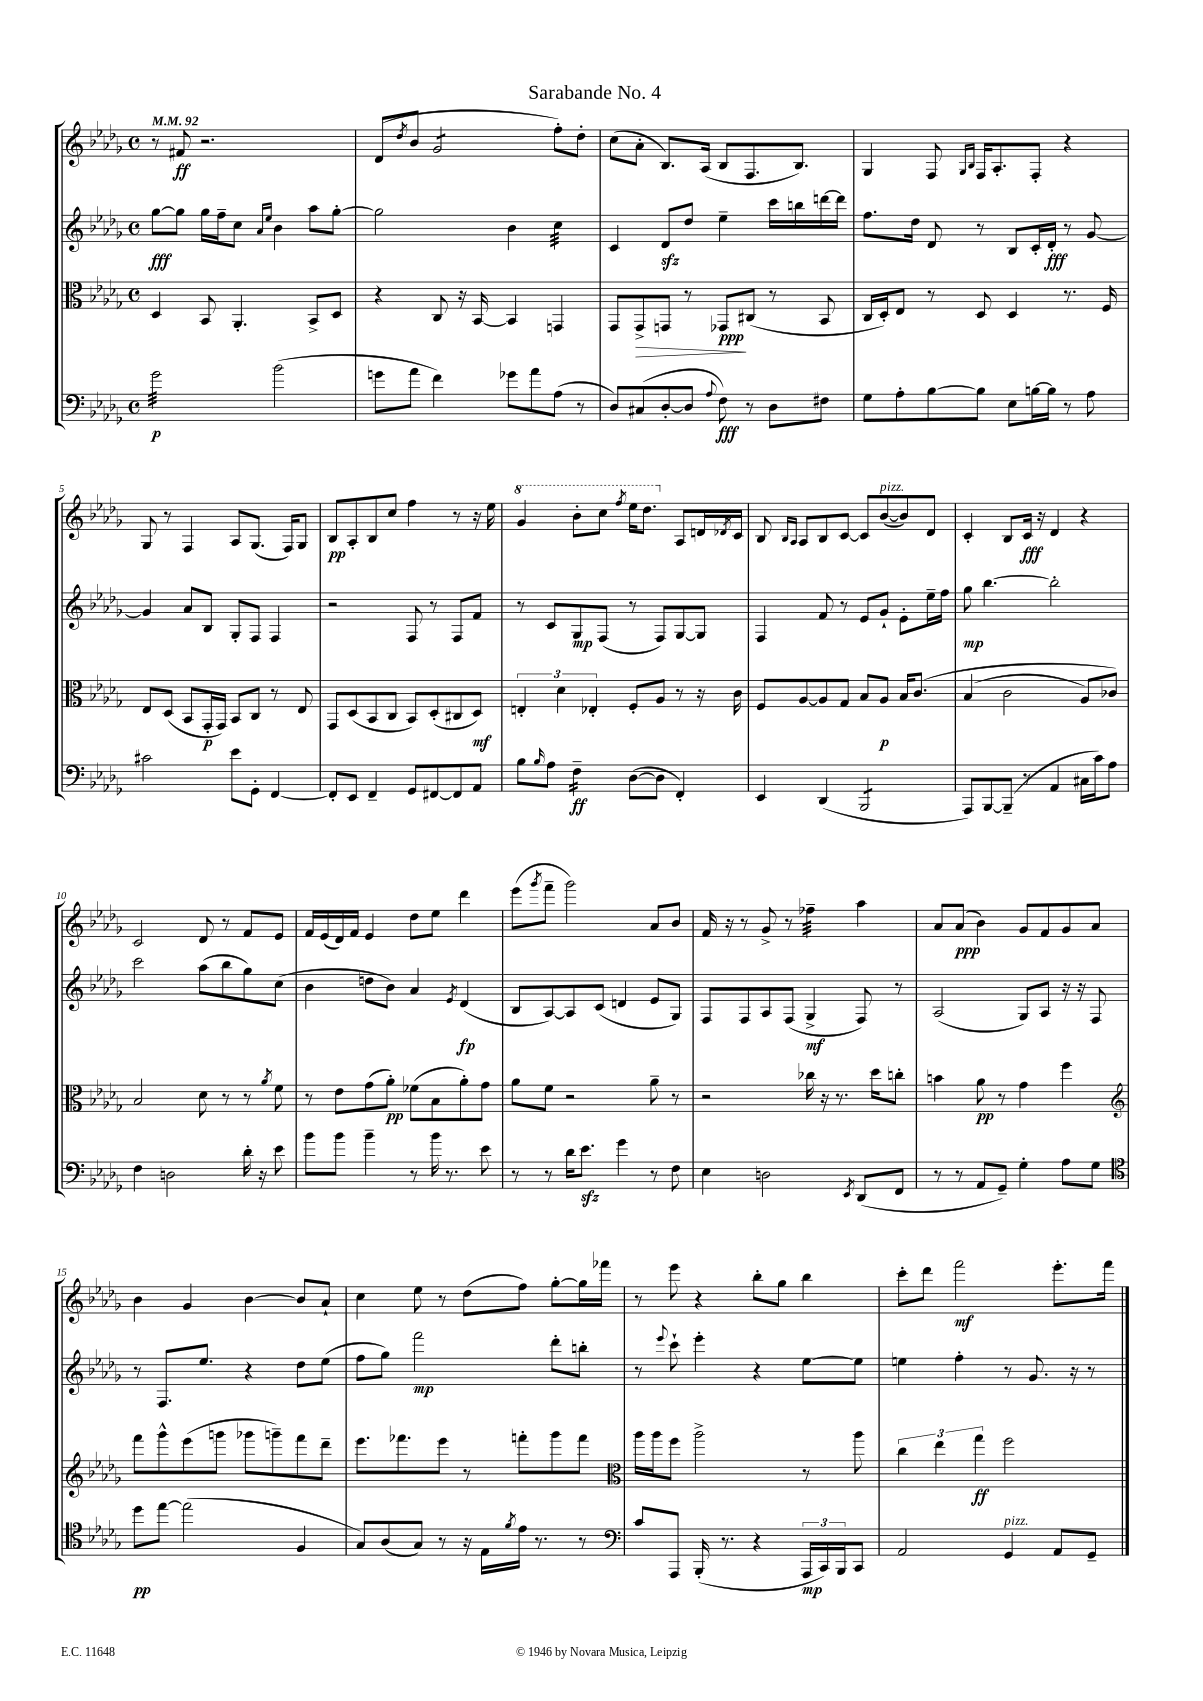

**kern	**kern	**kern	**kern
*staff4	*staff3	*staff2	*staff1
*clefF4	*clefC3	*clefG2	*clefG2
*k[b-e-a-d-g-]	*k[b-e-a-d-g-]	*k[b-e-a-d-g-]	*k[b-e-a-d-g-]
*M4/4	*M4/4	*M4/4	*M4/4
*met(c)	*met(c)	*met(c)	*met(c)
*MM92	*MM92	*MM92	*MM92
2g-	4D-	[8gg-	8r
.	.	8gg-]	8f#
.	8BB-	16gg-	2.r
.	.	16ff~	.
.	4.AA-'	8cc	.
.	.	16qqa-	.
.	.	16qqee-	.
(2b-	.	4b-	.
.	8BB-^	8aa-	.
.	8D-	[8gg-'	.
=	=	=	=
8g	4r	2gg-]	(8d-
.	.	.	8qdd-
8a-	.	.	8b-
4f)	8C	.	2g-
.	16r	.	.
.	[16BB-	.	.
8g-	4BB-]	4b-	.
8a-	.	.	.
(8A-	4GG	4cc	8ff')
8r	.	.	8dd-'
=	=	=	=
8D-)	8GG-	4c	(8cc
(8C#	8GG-^	.	8a-'
[8D-'	8GG	8d-	8.B-)
8D-]	8r	8dd-	.
.	.	.	(16A-
8qqA-	.	.	.
8F)	8GG-	4ee-~	8B-
8r	(8C#	.	8.F
8D-	8r	16ccc	.
.	.	16bb	8.B-)
8F#	8BB-	[16ddd	.
.	.	16ddd]	.
=	=	=	=
8G-	16C	8.ff	4G-
.	16D-')	.	.
8A-'	8E-	.	.
.	.	16dd-	.
[8B-	8r	8d-	8F
.	.	.	16qqG-
.	.	.	16qqB-
8B-]	8D-	8r	16F
.	.	.	8.A-'
8E-	4D-	8B-	.
[16B	.	16c'	8F'
16B]	.	16d-'	.
8r	8.r	8r	4r
8A-	.	[8g-	.
.	16F	.	.
=	=	=	=
2c#	8E-	4g-]	8G-
.	(8D-	.	8r
.	8BB-	8a-	4F
.	16GG-'	8B-	.
.	16GG-)	.	.
8e-	8BB-	8G-'	8A-
8GG-'	8C	8F	(8.G-
[4FF	8r	4F	.
.	.	.	16F)
.	8E-	.	8G-
=	=	=	=
8FF']	8GG-	2r	8B-
8EE-	(8D-	.	8A-'
4FF~	8BB-	.	8B-
.	8C	.	8cc
8GG-	8BB-)	8F	4ff
[8FF#	(8D-'	8r	.
8FF#]	8C#	8F	8r
8AA-	8D-)	8f	16r
.	.	.	16ee-
=	=	=	=
8B-	6E'	8r	4gg-
16qqB-	.	.	.
8A-	.	8c	.
.	6d-	.	.
4F~	.	8G-	8bb-'
.	6E-'	.	.
.	.	(8F	8ccc
.	.	.	8qfff
([8D-	8F'	8r	16eee-
.	.	.	8.ddd-
8D-]	8A-	8F)	.
4FF')	8r	[8G-	8A-
.	16r	8G-]	16d
.	.	.	8qd-
.	16c	.	16c
=	=	=	=
4EE-	8F	4F	8B-
.	.	.	16qqB-
.	.	.	16qqA-
.	[8A-	.	8A-
(4DD-	8A-]	8f	8B-
.	8G-	8r	[8c
2BBB-	8B-	8e-	8c]
.	8A-	8g-`	([8b-
.	16B-	8e-'	8b-])
.	&(8.c	.	.
.	.	16ee-~	8d-
.	.	16ff	.
=	=	=	=
8AAA-)	(4B-	8gg-	4c'
[8BBB-	.	[4.bb-	.
(8BBB-~]	2c	.	8B-
8r	.	.	16c
.	.	.	16r
4AA-	.	2bb-']	4d-
16C#	8A-)	.	4r
16c)	.	.	.
8A-	8c-&)	.	.
=	=	=	=
4F	2B-	2ccc	2c
2D	.	.	.
.	8d-	(8aa-	8d-
.	8r	8bb-	8r
16d-'	8r	8gg-)	8f
16r	.	.	.
.	8qa-	.	.
8e-	8f	(8cc	8e-
=	=	=	=
8b-	8r	4b-	16f
.	.	.	(16e-
8b-	8e-	.	16d-)
.	.	.	16f
4b-~	(8g-	8dd	4e-
.	8a-')	8b-)	.
8r	(8f-	4a-	8dd-
16b-	8B-	.	8ee-
8.r	.	.	.
.	.	8qe-	.
.	8a-')	(4d-	4ddd-
8e-	8g-	.	.
=	=	=	=
8r	8a-	8B-	(8eee-
.	.	.	8qggg-
8r	8f	[8A-)	8fff~
16d-	2r	8A-]	2ggg-)
8.e-	.	.	.
.	.	(8c	.
4g-	.	4d	.
8r	8a-~	8e-	8a-
8F	8r	8G-)	8b-
=	=	=	=
4E-	2r	8F	16f
.	.	.	16r
.	.	8F	8r
2D	.	8A-	8g-^
.	.	(8F	8r
.	16cc-	4G-^	4ff-~
.	16r	.	.
.	8.r	.	.
8qEE-	.	.	.
(8DD-	.	8F)	4aa-
.	16dd-	.	.
8FF	8cc'	8r	.
=	=	=	=
8r	4b	(2A-	8a-
8r	.	.	(8a-
8AA-	8a-	.	4b-)
8GG-~)	8r	.	.
4G-'	4g-	8G-)	8g-
.	.	8A-	8f
8A-	4ff	16r	8g-
.	.	16r	.
8G-	.	8F	8a-
=	=	=	=
*clefC4	*clefG2	*	*
8dd-	8fff	8r	4b-
[8ee-	8ggg-^^	8.F	.
(2ee-]	(8eee-	.	4g-
.	.	8.ee-	.
.	8ggg	.	.
.	8ggg-	4r	[4b-
.	8ggg~)	.	.
4F	8fff	8dd-	8b-]
.	8ddd-~	(8ee-	8a-`
=	=	=	=
8G-)	8.eee-	8ff	4cc
(8A-	.	8gg-)	.
.	8.fff-	.	.
8G-)	.	2fff	8ee-
8r	8eee-	.	8r
16r	8r	.	(8dd-
16E-	.	.	.
8qf	.	.	.
16e-	8fff'	.	8ff)
8.r	.	.	.
.	8ggg-	8ddd-'	[8gg-'
8r	8fff	8bb'	16gg-]
.	.	.	16fff-
=	=	=	=
*clefF4	*clefC3	*	*
8c	16aa-	8r	8r
.	16aa-	.	.
.	.	8qqeee-	.
8AAA-	8ff	8ccc`	8eee-
(16BBB-'	2aa-^	4eee-'	4r
8.r	.	.	.
4r	.	4r	8bb-'
.	.	.	8gg-
24AAA-	8r	[8ee-	4bb-
24CC)	.	.	.
24BBB-	.	.	.
8CC	8aa-	8ee-]	.
=	=	=	=
2AA-	6cc	4ee	8ccc'
.	.	.	8ddd-
.	6ee-	.	.
.	.	4ff'	2fff
.	6gg-	.	.
4GG-	2ff	8r	.
.	.	8.g-	.
8AA-	.	.	8.eee-'
.	.	16r	.
8GG-~	.	8r	.
.	.	.	16fff
==	==	==	==
*-	*-	*-	*-
